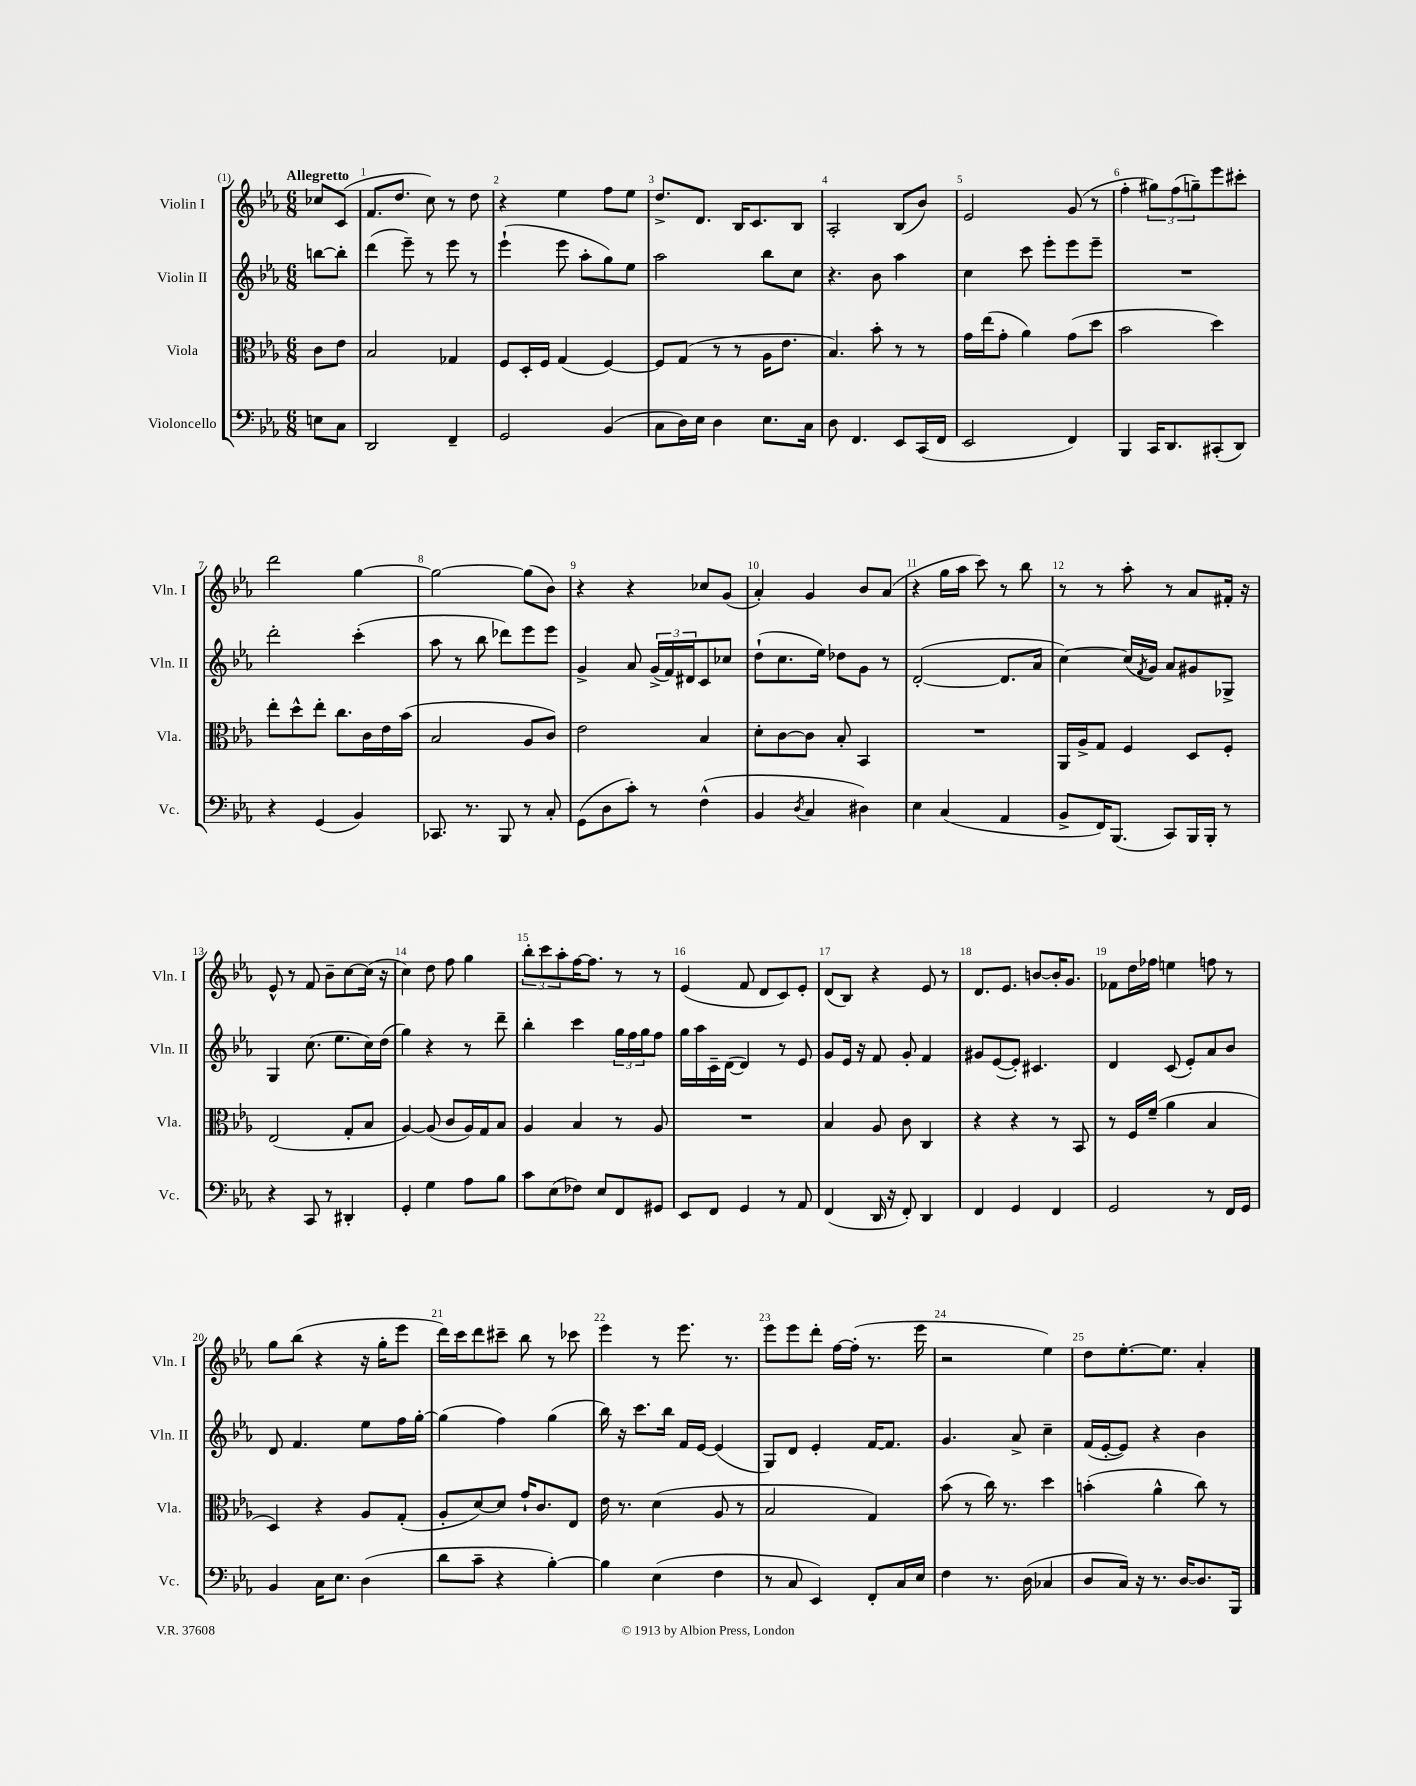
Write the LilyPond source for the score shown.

<<
\new StaffGroup <<
\new Staff = "s0" \with { instrumentName = "Violin I" shortInstrumentName = "Vln. I" } {
    \clef treble \key ees \major \numericTimeSignature \time 6/8 \partial 4 \tempo "Allegretto"
    ces''8 c'8( |
    f'8. d''8. c''8) r8 d''8 |
    r4 ees''4 f''8 ees''8 |
    d''8.-> d'8. bes16 c'8. bes8 |
    aes2-. bes8( bes'8) |
    ees'2 g'8( r8 |
    f''4-. \tuplet 3/2 { gis''8) f''8( g''8--) } ees'''8 cis'''8-. |
    d'''2 g''4~ |
    g''2~ g''8( bes'8) |
    r4 r4 ces''8 g'8( |
    aes'4-.) g'4 bes'8 aes'8( |
    r4 g''16 aes''16 c'''8) r8 bes''8 |
    r8 r8 aes''8-. r8 aes'8 fis'16-. r16 |
    ees'8-^ r8 f'8 bes'8-- c''8~ c''16( r16 |
    c''4) d''8 f''8 g''4 |
    \tuplet 3/2 { bes''8-. c'''8 aes''8-. } f''16~ f''8. r8 r8 |
    ees'4( f'8 d'8 c'8) ees'8-. |
    d'8( bes8) r4 ees'8 r8 |
    d'8. ees'8. b'8~ b'16-. g'8. |
    fes'8 d''16 fes''16 e''4 f''8 r8 |
    g''8 bes''8( r4 r16 g''16-. ees'''8 |
    d'''16) c'''16 d'''8 cis'''8-- bes''8 r8 ces'''8 |
    ees'''4 r8 ees'''8. r8. |
    ees'''8 ees'''8 d'''8-. f''16~ f''16-.( r8. ees'''16 |
    r2 ees''4) |
    d''8 ees''8.~-. ees''8. aes'4-. \bar "|." |
}
\new Staff = "s1" \with { instrumentName = "Violin II" shortInstrumentName = "Vln. II" } {
    \clef treble \key ees \major \numericTimeSignature \time 6/8 \partial 4
    b''8~ b''8-. |
    d'''4( ees'''8--) r8 ees'''8 r8 |
    ees'''4-!( ees'''8 aes''8-. g''8) ees''8 |
    aes''2 bes''8 c''8 |
    r4. bes'8 aes''4 |
    c''4 c'''8 ees'''8-. ees'''8 ees'''8-- |
    R2. |
    d'''2-. c'''4-.( |
    aes''8 r8 bes''8 des'''8) ees'''8 ees'''8 |
    g'4-> aes'8 \tuplet 3/2 { g'16->( f'16) dis'16 } c'8 ces''8 |
    d''8-!( c''8. ees''16) des''8 g'8 r8 |
    d'2~-.( d'8. aes'16 |
    c''4~) c''16( \acciaccatura { f'8 } g'16) aes'8 gis'8 ges8-> |
    g4 c''8.( ees''8. c''16) d''16( |
    g''4) r4 r8 d'''8-- |
    bes''4-. c'''4 \tuplet 3/2 { g''16 f''16 g''16 } f''8 |
    g''16 aes''16 c'16-- d'16~( d'4) r8 ees'8 |
    g'8 ees'16 r16 f'8 g'8-. f'4 |
    gis'8 ees'8~( ees'8-.) cis'4. |
    d'4 c'8( ees'8-.) aes'8 bes'8 |
    d'8 f'4. ees''8 f''16 g''16~-. |
    g''4( f''4) g''4( |
    bes''16) r16 c'''8. bes''16 f'16 ees'16~ ees'4( |
    g8) d'8 ees'4-. f'16~ f'8. |
    g'4. aes'8-> c''4-- |
    f'16( ees'16~-. ees'8) r4 bes'4 \bar "|." |
}
\new Staff = "s2" \with { instrumentName = "Viola" shortInstrumentName = "Vla." } {
    \clef alto \key ees \major \numericTimeSignature \time 6/8 \partial 4
    c'8 ees'8 |
    bes2 ges4 |
    f8 d16-. f16 g4( f4~) |
    f8 g8( r8 r8 aes16 ees'8. |
    bes4.) bes'8-. r8 r8 |
    g'16 ees''16( g'8-. aes'4) g'8( d''8 |
    bes'2 d''4) |
    ees''8-. d''8-^ ees''8-. c''8. c'16 ees'16 bes'16( |
    bes2 aes8 c'8) |
    ees'2 bes4 |
    d'8-. c'8~ c'8 bes8-. bes,4 |
    R2. |
    aes,16 aes16-> g8 f4 d8 f8-. |
    ees2( g8-. bes8 |
    aes4~) aes8( c'8 aes16) g16 bes8 |
    aes4 bes4 r8 aes8 |
    R2. |
    bes4 aes8 c'8 c4 |
    r4 r4 r8 bes,8 |
    r8 f16 f'16--( aes'4 bes4 |
    d4) r4 aes8 g8-.( |
    aes8-. d'8~) d'8 g'16-! c'8. ees8 |
    ees'16 r8. d'4( aes8 r8 |
    bes2 g4) |
    bes'8( r8 c''16) r8. d''4 |
    b'4-.( aes'4-^ c''8) r8 \bar "|." |
}
\new Staff = "s3" \with { instrumentName = "Violoncello" shortInstrumentName = "Vc." } {
    \clef bass \key ees \major \numericTimeSignature \time 6/8 \partial 4
    e8 c8 |
    d,2 f,4-- |
    g,2 bes,4( |
    c8 d16) ees16 d4 ees8. c16 |
    d8 f,4. ees,8 c,16( f,16 |
    ees,2 f,4) |
    bes,,4 c,16 d,8. cis,8-.( d,8) |
    r4 g,4( bes,4) |
    ces,8. r8. bes,,8 r8 c8-. |
    g,8( d8 c'8-.) r8 f4-^( |
    bes,4 \acciaccatura { d8 } c4 dis4) |
    ees4 c4( aes,4 |
    bes,8-> f,16) bes,,8.( c,8) bes,,16 bes,,16-. r8 |
    r4 c,8 r8 dis,4-. |
    g,4-. g4 aes8 bes8 |
    c'8 ees8( fes8) ees8 f,8 gis,8 |
    ees,8 f,8 g,4 r8 aes,8 |
    f,4( d,16 r16 f,8-.) d,4 |
    f,4 g,4 f,4 |
    g,2 r8 f,16 g,16 |
    bes,4 c16 ees8. d4( |
    d'8 c'8-- r4 bes4~-.) |
    bes4 ees4( f4 |
    r8 c8 ees,4) f,8-. c16 ees16 |
    f4 r8. d16( ces4 |
    d8 c16) r16 r8. d16~ d8. bes,,16 \bar "|." |
}
>>
>>
\layout { \context { \Score \override BarNumber.break-visibility = ##(#f #t #t) barNumberVisibility = #all-bar-numbers-visible } }
